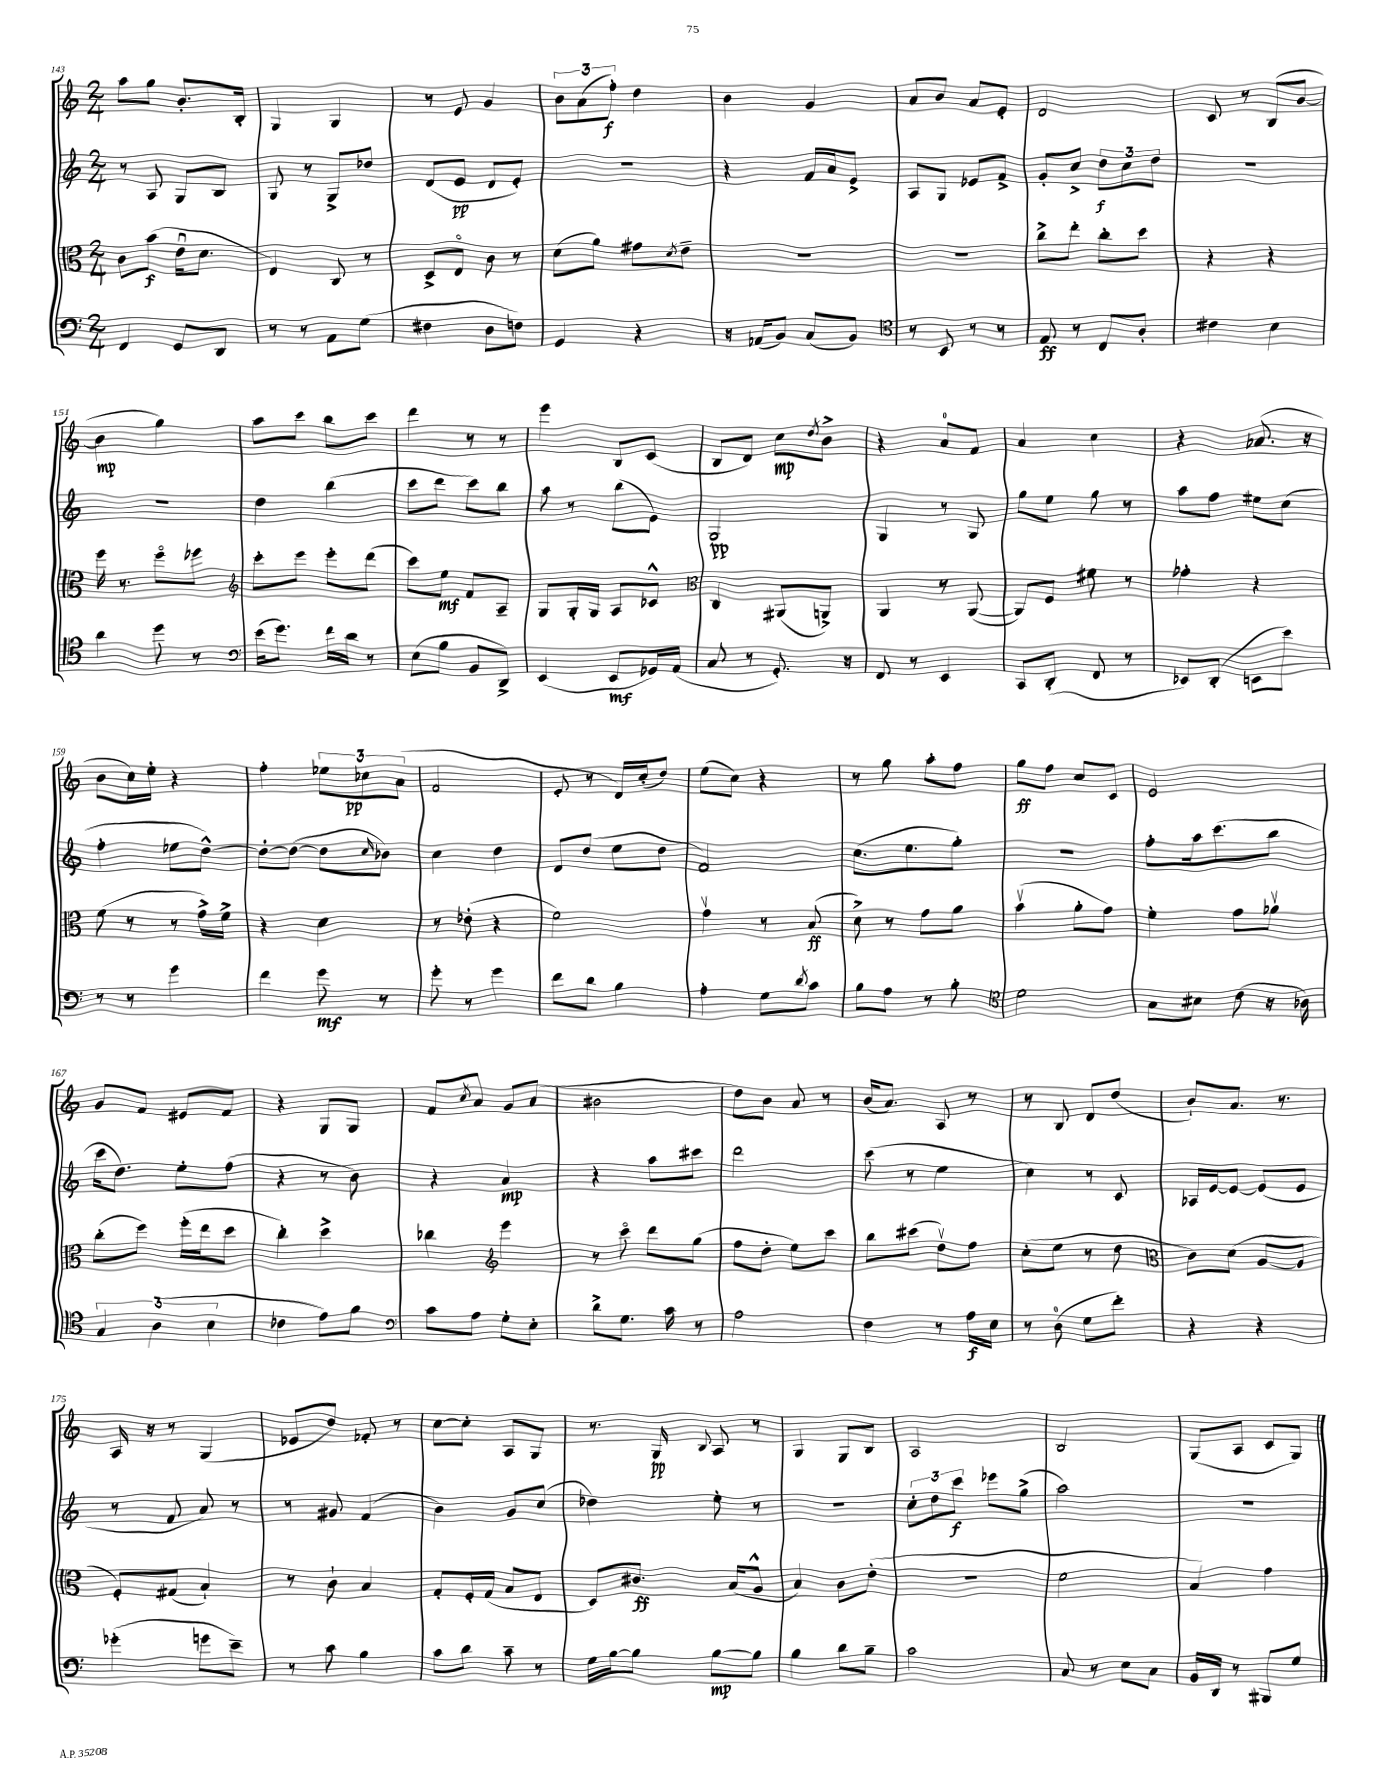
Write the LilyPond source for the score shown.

<<
\new StaffGroup <<
\new Staff = "s0" {
    \clef treble \key c \major \numericTimeSignature \time 2/4
    a''8 g''8 b'8.-. b16-. |
    g4 g4 |
    r8 e'8 g'4 |
    \tuplet 3/2 { b'8 a'8( f''8-.\f) } d''4 |
    b'4 g'4 |
    a'8 b'8 a'8 e'8-. |
    d'2 |
    c'8 r8 b8( b'8~ |
    b'4\mp g''4) |
    a''8 c'''8 b''8 c'''8 |
    d'''4 r8 r8 |
    e'''4 b8 c'8( |
    b8 d'8) c''8\mp \acciaccatura { d''8 } b'8-> |
    r4 a'8-0 f'8 |
    a'4 c''4 |
    r4 aes'8.( r16 |
    b'8 c''16) e''16-. r4 |
    f''4-. \tuplet 3/2 { ees''8 ces''8\pp a'8( } |
    f'2 |
    e'8-. r8 d'16) c''16-.( d''8) |
    e''8( c''8) r4 |
    r8 g''8 a''8-. f''8 |
    g''8\ff f''8 c''8 c'8 |
    e'2 |
    g'8 f'8 eis'8 f'8 |
    r4 g8 g8 |
    f'8 \acciaccatura { c''8 } a'8 g'8 a'8( |
    bis'2 |
    d''8) b'8 a'8 r8 |
    b'16( a'8.) a8 r8 |
    r8 b8 d'8 d''8( |
    b'8-!) a'8. r8. |
    a16 r16 r8 g4( |
    ees'8 d''8) fes'8-. r8 |
    c''8~ c''8-. a8 g8 |
    r8. g16\pp \appoggiatura { b8 } a8 r8 |
    g4 g8 b8 |
    a2 |
    b2 |
    g8( a8 c'8 g8) \bar "|." |
}
\new Staff = "s1" {
    \clef treble \key c \major \numericTimeSignature \time 2/4
    r8 a8 g8 b8 |
    g8 r8 g8-> des''8 |
    d'8( e'8\pp d'8 e'8-.) |
    R2 |
    r4 f'16 a'16 e'8-> |
    a8 g8 ees'8 f'8-> |
    g'8-. c''8-> \tuplet 3/2 { d''8\f c''8 d''8 } |
    R2 |
    R2 |
    d''4 b''4( |
    c'''8 d'''8 c'''8) b''8 |
    a''8 r8 b''8( e'8) |
    g2\pp |
    g4 r8 g8 |
    g''8 e''8 g''8 r8 |
    a''8 f''8 eis''8 c''8( |
    f''4-. ees''8 d''8~-^) |
    d''8~-. d''8~( d''8 \grace { c''16 } bes'8) |
    c''4 d''4 |
    d'8 d''8( e''8 d''8 |
    f'2) |
    c''8.( e''8. g''8-.) |
    R2 |
    f''8-. a''16 c'''8.( b''8 |
    c'''16 d''8.) e''8-. f''8( |
    r4 r8 b'8) |
    r4 a'4\mp |
    r4 a''8 cis'''8 |
    d'''2 |
    c'''8( r8 e''4 |
    c''4) r8 c'8 |
    aes16 e'16~ e'8~ e'8( e'8 |
    r8 f'8 a'8) r8 |
    r8 gis'8 f'4( |
    b'4) g'8 c''8( |
    des''4) e''8-. r8 |
    r2 |
    \tuplet 3/2 { c''8-. d''8 c'''8\f } ees'''8 g''8->( |
    a''2) |
    r2 \bar "|." |
}
\new Staff = "s2" {
    \clef alto \key c \major \numericTimeSignature \time 2/4
    c'8 b'8\f( e'16\downbow d'8. |
    e4) c8 r8 |
    d8-> e8\flageolet c'8 r8 |
    d'8( a'8) gis'8 \acciaccatura { d'8 } e'8-- |
    R2 |
    R2 |
    c''8-> e''8-. c''8-. d''8 |
    r4 r4 |
    f''16 r8. f''8\flageolet fes''8 |
    \clef treble c'''8-. e'''8 e'''8-. d'''8( |
    c'''8) e''8\mf f'8 a8-- |
    g8 g16-. g16 a8 ces'8-^ |
    \clef alto c4 ais,8( a,8->) |
    a,4 r8 a,8~( |
    a,8) f8 fis'8 r8 |
    ges'4-. r4 |
    f'8( r8 r8 g'16->) f'16-> |
    r4 d'4 |
    r8 ees'8-.( r4 |
    f'2) |
    g'4\upbow r8 b8\ff( |
    d'8->) r8 g'8 a'8 |
    b'4\upbow( a'8-. g'8) |
    f'4-. g'8 aes'8\upbow |
    c''8-.( f''8) f''16-.( e''16 d''8 |
    c''4-.) d''4-> |
    ces''4 \clef treble e'''4 |
    r8 c'''8\flageolet d'''8 g''8( |
    f''8 d''8-. e''8) c'''8 |
    b''8 cis'''8( d''8\upbow) f''8 |
    c''8-.( e''8 r8 d''8 |
    \clef alto c'8) d'8( a8~ a8 |
    f8-.) gis8( b4-!) |
    r8 c'8-! b4 |
    g8-. f16-. g16( b8 e8 |
    d8) cis'8.\ff b16( a8-^ |
    b4) c'8 e'8-.( |
    r2 |
    f'2 |
    b4) g'4 \bar "|." |
}
\new Staff = "s3" {
    \clef bass \key c \major \numericTimeSignature \time 2/4
    f,4 g,8 d,8 |
    r8 r8 a,8 g8( |
    fis4 d8 f8) |
    g,4 r4 |
    r16 aes,16( b,8) c8( b,8) |
    \clef tenor r8 b,8 r8 r8 |
    e8\ff r8 c8 a8-. |
    cis'4 b4 |
    a'4 d''8 r8 |
    \clef bass e'16( g'8.) f'16 d'16 r8 |
    e8( b8 b,8 d,8->) |
    e,4( e,8\mf ges,16) a,16( |
    c8 r8 g,8.-.) r16 |
    f,8 r8 e,4 |
    c,8 d,8-.( f,8 r8 |
    ees,8) d,8-.( e,8 e'8) |
    r8 r8 g'4 |
    f'4 g'8\mf r8 |
    g'8-. r8 g'4 |
    f'8 d'8 b4 |
    a4-. g8 \acciaccatura { d'8 } c'8 |
    b8 a8 r8 b8-. |
    \clef tenor d'2 |
    g8 bis8 c'8( r16 aes16) |
    \tuplet 3/2 { g4 a4( b4 } |
    ces'4 e'8) f'8 |
    \clef bass c'8 a8 g8-. e8-. |
    d'8-> g8. c'16 r8 |
    a2 |
    f4 r8 a16\f e16 |
    r8 d8-0( g8 f'8-.) |
    r4 r4 |
    ges'4-.( g'8 e'8--) |
    r8 c'8 b4 |
    c'8 d'8 c'8-- r8 |
    g16 b16~ b8 b8~\mp b8 |
    b4 d'8 b8-- |
    c'2 |
    c8 r8 e8 c8 |
    b,16 d,16 r8 bis,,8 g8 \bar "|." |
}
>>
>>
\layout { \context { \Score currentBarNumber = #143 } }
